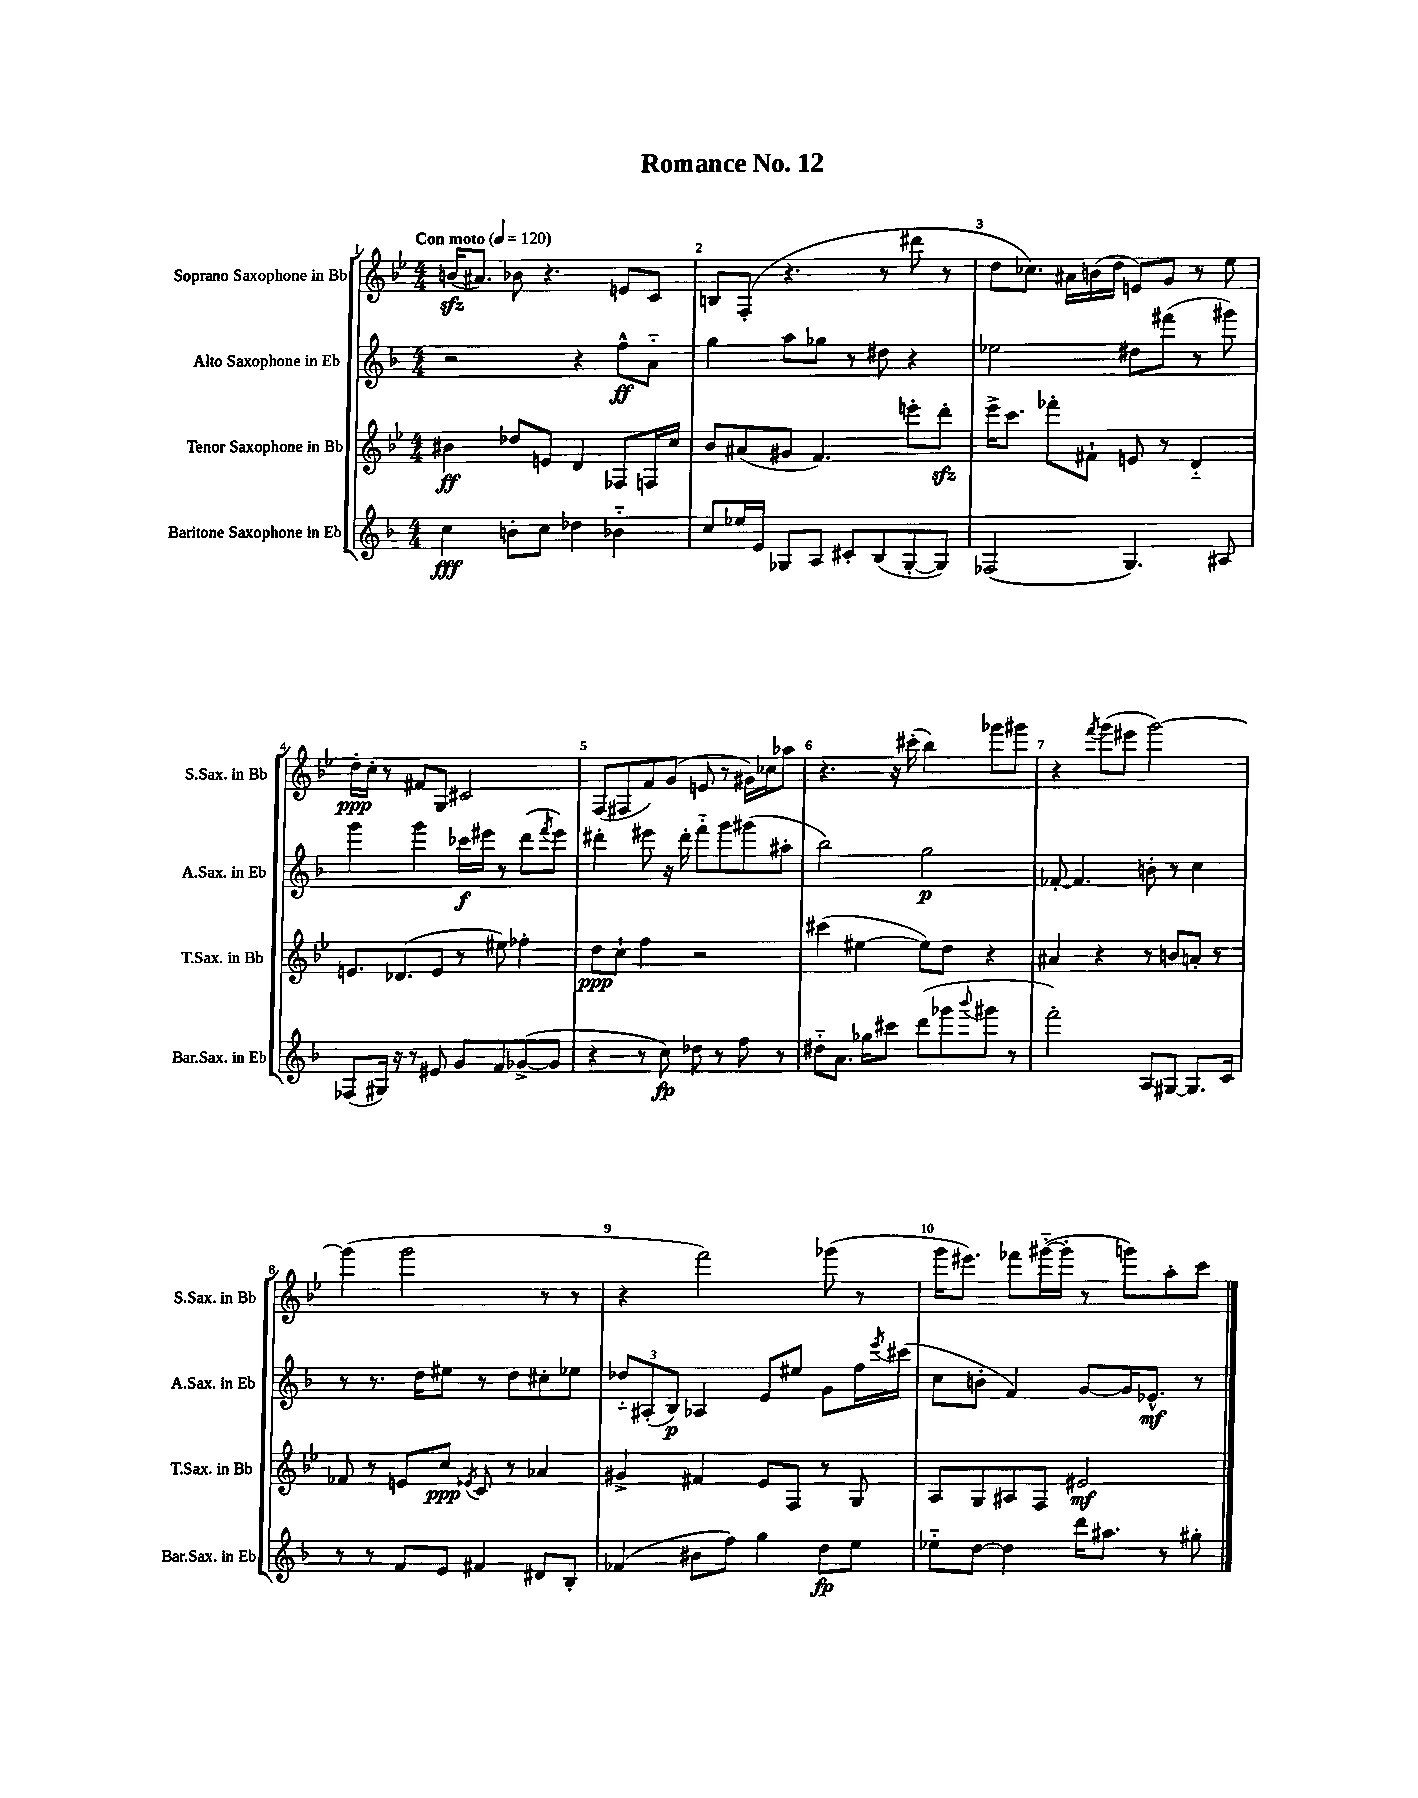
\header { title = "Romance No. 12" }
<<
\new StaffGroup <<
\new Staff = "s0" \with { instrumentName = "Soprano Saxophone in Bb" shortInstrumentName = "S.Sax. in Bb" } {
    \clef treble \key bes \major \numericTimeSignature \time 4/4 \tempo "Con moto" 4 = 120
    b'16\sfz( ais'8.) bes'8 r4. e'8 c'8 |
    b8 f8-.( r4. r8 dis'''8 r8 |
    d''8 ces''8.) ais'16 b'16( d''16 e'8) g'8 r8 ees''8 |
    d''16-.\ppp c''16-. r8 fis'8 g8 cis'2 |
    f8( fis8 f'8) g'8( e'8 r8 gis'16) ces''16 aes''8 |
    r4. r16 cis'''16-.( bes''4) ges'''8 gis'''8 |
    r4 \acciaccatura { f'''8 } g'''8( eis'''8 g'''2~) |
    g'''4( g'''2 r8 r8 |
    r4 f'''2) ges'''8( r8 |
    g'''16 eis'''8.) fes'''8 gis'''16~-_( gis'''16-. r8 g'''8) a''8-. c'''8 \bar "|." |
}
\new Staff = "s1" \with { instrumentName = "Alto Saxophone in Eb" shortInstrumentName = "A.Sax. in Eb" } {
    \clef treble \key f \major \numericTimeSignature \time 4/4
    r2 r4 f''8-^\ff a'8-_ |
    g''4 a''8 ges''8 r8 dis''8 r4 |
    ees''2 dis''8 fis'''8( r8 gis'''8) |
    g'''4 g'''4 ces'''16\f eis'''16 r8 d'''8( \acciaccatura { f'''8 } eis'''8) |
    dis'''4-. eis'''8 r16 dis'''16-. f'''8-_ g'''8 gis'''8( ais''8-. |
    bes''2) g''2\p |
    fes'8~-. fes'4. b'8-. r8 c''4 |
    r8 r8. d''16 eis''8 r8 d''8 cis''8-. ees''8 |
    \tuplet 3/2 { des''8-_ ais8-.( bes8\p) } aes4 e'8 eis''8 g'8 f''16 \acciaccatura { e'''8 } cis'''16( |
    c''8 b'8-. f'4) g'8~ g'16 ees'8.-^\mf r8 \bar "|." |
}
\new Staff = "s2" \with { instrumentName = "Tenor Saxophone in Bb" shortInstrumentName = "T.Sax. in Bb" } {
    \clef treble \key bes \major \numericTimeSignature \time 4/4
    bis'4\ff des''8 e'8 d'4 fes8 f16 c''16 |
    bes'8 ais'8( gis'8 f'4.) e'''8-. d'''8-.\sfz |
    ees'''16-> c'''8. fes'''8-. fis'8-! e'8 r8 d'4-_ |
    e'8. des'8.( e'8 r8 eis''8) fes''4-. |
    d''8\ppp c''8-! f''4 r2 |
    cis'''4( eis''4~ eis''8) d''8 r4 |
    ais'4 r4 r8 b'8 a'8-. r8 |
    fes'8 r8 e'8 c''8\ppp \acciaccatura { ees'8 } c'8 r8 aes'4 |
    gis'4-> fis'4 ees'8 f8 r8 g8 |
    a8 g8 ais8 f8 eis'2\mf \bar "|." |
}
\new Staff = "s3" \with { instrumentName = "Baritone Saxophone in Eb" shortInstrumentName = "Bar.Sax. in Eb" } {
    \clef treble \key f \major \numericTimeSignature \time 4/4
    c''4\fff b'8-. c''8 des''4 bes'4-_ |
    c''8 ees''16 e'16 ges8 a8 cis'8-. bes8( ges8~-. ges8) |
    fes2( g4.) ais8 |
    fes8( gis16) r16 r8 eis'8 g'8 f'8 ges'8~->( ges'8 |
    r4 r8 c''8\fp) des''8 r8 f''8 r8 |
    dis''8-_ a'8. ges''16 cis'''8 d'''8( ges'''8 \appoggiatura { bes'''8 } gis'''8 r8 |
    f'''2-.) a8 gis8~ gis8. c'16 |
    r8 r8 f'8 e'8 fis'4 dis'8 bes8-. |
    fes'4( bis'8 f''8) g''4 d''8\fp e''8 |
    ees''8-_ d''8~ d''4 d'''16 ais''8. r8 gis''8-. \bar "|." |
}
>>
>>
\layout { \context { \Score \override BarNumber.break-visibility = ##(#f #t #t) barNumberVisibility = #all-bar-numbers-visible } }
